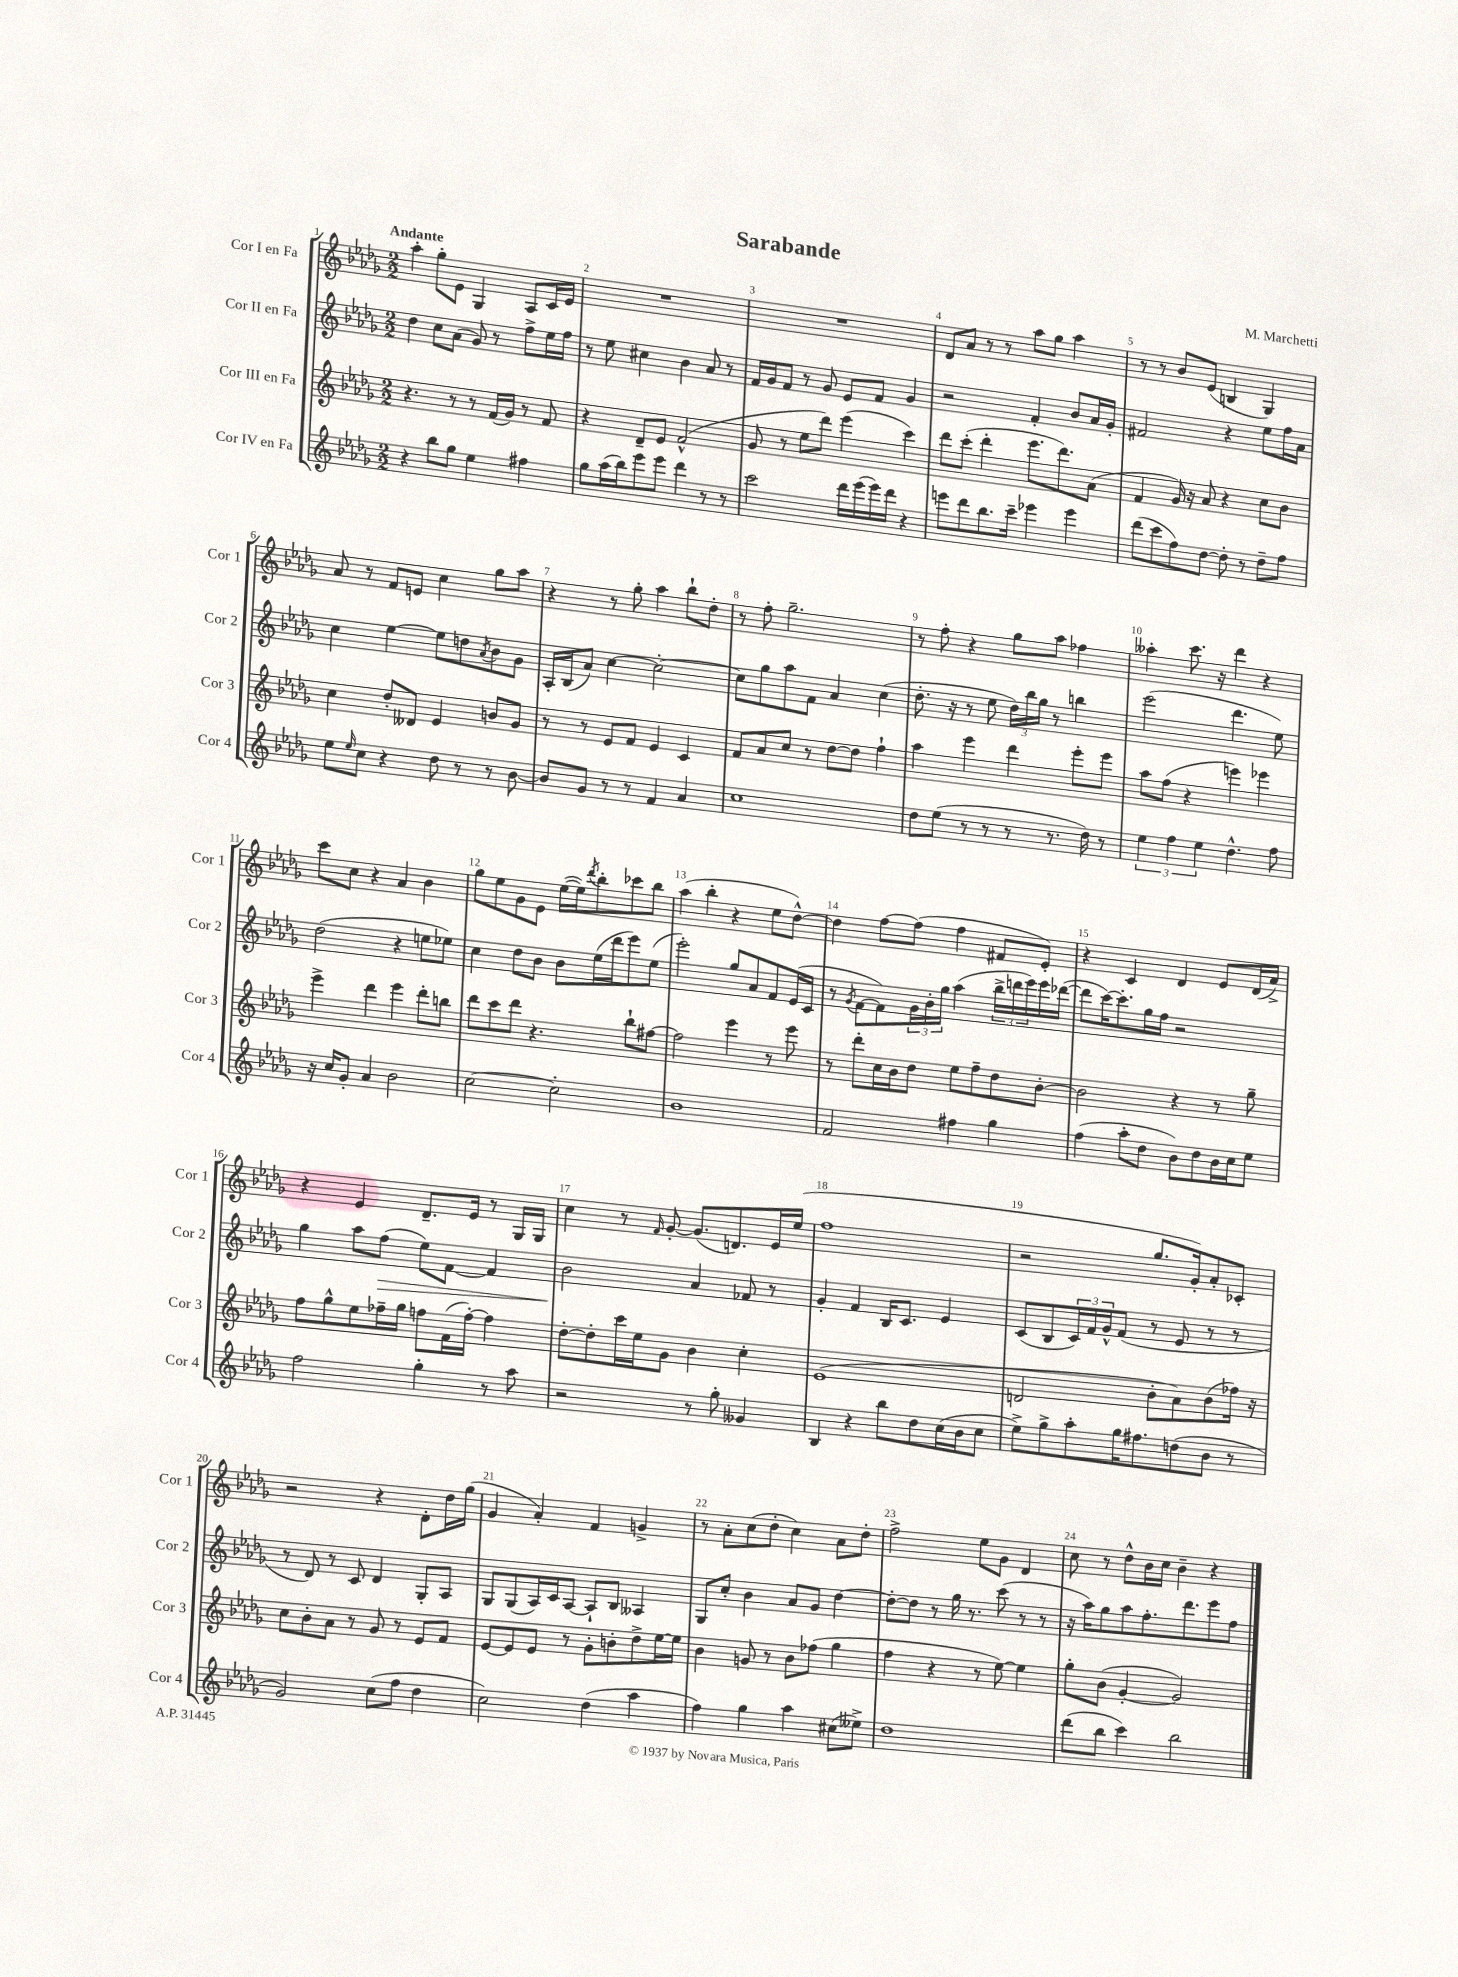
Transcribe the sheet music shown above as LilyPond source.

\header { title = "Sarabande" composer = "M. Marchetti" }
<<
\new StaffGroup <<
\new Staff = "s0" \with { instrumentName = "Cor I en Fa" shortInstrumentName = "Cor 1" } {
    \clef treble \key des \major \numericTimeSignature \time 2/2 \tempo "Andante"
    aes''4-. ges''8-. ees'8 ges4 aes8 c'16 ees'16 |
    R1 |
    R1 |
    des'8 aes'8 r8 r8 aes''8 ges''8 aes''4 |
    r8 r8 bes'8 ees'8( b4 ges4) |
    aes'8 r8 f'8 e'8 c''4 ges''8 aes''8 |
    r4 r8 ges''8-. aes''4 bes''8-! des''8-. |
    r8 f''8-. ges''2.-- |
    r8 f''8-. r4 ges''8 aes''8 fes''4 |
    aeses''4-. c'''8. r16 des'''4 r4 |
    c'''8 c''8 r4 aes'4 bes'4 |
    ges''8 ees''8 ges'8 ees'8 ees''16~( ees''16) \acciaccatura { des'''8 } bes''8-. ces'''8 bes''8 |
    aes''4( bes''4-. r4 ees''8 des''8~-^) |
    des''4 f''8~ f''8( f''4 fis'8 ees'8-.) |
    r4 c'4 des'4 ees'8 des'16( aes'16->) |
    r4 ees'4 des'8.-- ees'16 r8 ges16 ges16 |
    c''4 r8 \grace { f'16 } ges'8~-. ges'8.( d'8.) ees'16 ees''16( |
    f''1 |
    r2 ges''8. ges'16-.) aes'8-. ces'8-. |
    r2 r4 des'8-. des''16 ges''16( |
    ges'4 aes'4-.) f'4 g'4-> |
    r8 aes'8-. c''8( des''8-. c''4) aes'8 des''8-. |
    f''2-> ees''8 ges'8 des'4 |
    c''8 r8 des''8-^ bes'16 c''16 bes'4-- r4 \bar "|." |
}
\new Staff = "s1" \with { instrumentName = "Cor II en Fa" shortInstrumentName = "Cor 2" } {
    \clef treble \key des \major \numericTimeSignature \time 2/2
    des''4 c''8 aes'8( ges'8) r8 f''8-> ees''16 f''16 |
    r8 ees''8 cis''4 bes'4 aes'8 r8 |
    f'16 ges'16 f'8 r8 ges'8 ees'8 f'8 ges'4 |
    r2 f'4-. bes'8 aes'16 ges'16-. |
    fis'2 r4 ees''8 f''16 aes'16 |
    c''4 ees''4~ ees''8 d''8 \acciaccatura { aes'8 } bes'8 ges'8 |
    aes16-. bes16( aes'8) c''4~ c''2~-. |
    c''8 ges''8 aes''8 f'8 aes'4 c''4( |
    des''8.-. r16 r8 ees''8 \tuplet 3/2 { des''16) bes''16 ges''16 } r8 b''4 |
    ees'''2( des'''4. ees''8) |
    des''2( r4 e''8 ees''8) |
    c''4 des''8 bes'8 bes'8 ees''16( des'''16 ees'''8) ees''8( |
    ees'''2-.) ges''8 aes'8 f'8 ees'16( c'16 |
    r8 \acciaccatura { ges'8 } f'8~ f'8) \tuplet 3/2 { ges'16 bes'16-. ges''16 } aes''4( \tuplet 3/2 { bes''16-> d'''16 ees'''16) } ees'''16 des'''16~( |
    des'''8 c'''16~) c'''8.-. ges''16 f''16 r2 |
    ges''4 aes''8 f''8\>( ees''8) f'8~ f'4 |
    bes'2\! aes'4 fes'8 r8 |
    ges'4-. f'4 bes16 c'8. ees'4 |
    c'8( bes8 \tuplet 3/2 { c'16) f'16 ges'16-^ } f'8( r8 ees'8 r8 r8 |
    r8 des'8) r8 c'8 des'4 ges8-. aes8 |
    ges8 ges8( aes16) c'16 aes8~ aes8-! bes8 aeses4 |
    ges8 c''8-. bes'4 aes'8 ges'8 des''4~ |
    des''8~-. des''8 r8 ges''16 r8. c'''8( r8 r8 |
    r16 aes''16) ges''8 aes''8 f''8.-. des'''8. ees'''8 f''8 \bar "|." |
}
\new Staff = "s2" \with { instrumentName = "Cor III en Fa" shortInstrumentName = "Cor 3" } {
    \clef treble \key des \major \numericTimeSignature \time 2/2
    r4. r8 r8 f'16( ges'16) r8 f'8 |
    r4 des'8-- ees'8 f'2-^( |
    ges'8 r8 ees''8 des'''8) ees'''4( c'''4) |
    des'''8 c'''8-.( des'''4-. ees'''8. des'''8.) aes'8( |
    f'4 ges'16) r16 aes'8 r4 c''8 bes'8 |
    c''4 des''8-. deses'8 ees'4 b'8 ges'8 |
    r8 r8 ees'8 f'8 ees'4 c'4 |
    f'8 aes'8 c''8 r8 des''8~ des''8 f''4-! |
    aes''4 ees'''4 des'''4 ees'''8-. ees'''8 |
    aes''8 f''8( r4 e'''4) ees'''4 |
    ees'''4-> des'''4 ees'''4 des'''8-. b''8 |
    des'''8 c'''8 des'''8 r4. bes''8-! fis''8~ |
    fis''2 ees'''4 r8 ees'''8 |
    r8 des'''8-. c''16 bes'16 des''8 ees''8 f''8-- des''8 bes'8~-. |
    bes'2 r4 r8 ges''8-- |
    f''8 ges''8-^ ees''8 fes''16-- ges''16 f''8 f'16( f''16~-.) f''4 |
    des''8~-. des''8-. c'''16 ees''16 ges'8 bes'4 c''4-. |
    ees'1( |
    d'2 bes'8-. aes'8) bes'8( fes''16) r16 |
    c''8 bes'8-. aes'8 r8 ges'8 r8 ees'8 f'8 |
    ees'8~ ees'8 ees'8 r8 ges'8-. b'8-. des''8-> ees''16~ ees''16 |
    bes'4 g'8 r8 bes'8 fes''8( ges''4 |
    f''4 r4 r8 ees''8~) ees''4 |
    ges''8-. bes'8( ges'4~-. ges'2) \bar "|." |
}
\new Staff = "s3" \with { instrumentName = "Cor IV en Fa" shortInstrumentName = "Cor 4" } {
    \clef treble \key des \major \numericTimeSignature \time 2/2
    r4 bes''8 ges''8 ees''4 fis''4 |
    ges''8 aes''16( bes''16) ees'''8 ees'''8 des'''4 r8 r8 |
    c'''2 des'''16 ees'''16( ees'''16) des'''16 r4 |
    e'''8 des'''8 bes''8. c'''16-- ees'''4 ees'''4 |
    des'''8( c'''8 f''8) des''8~ des''8-. r8 des''8-- f''8 |
    ees''8 \grace { ees''16 } c''8 r4 des''8 r8 r8 bes'8~ |
    bes'8 ges'8 r8 r8 f'4 aes'4 |
    c''1 |
    des''8 ees''8( r8 r8 r8 r8. des''16) r8 |
    \tuplet 3/2 { ees''4 f''4 ees''4 } des''4.-^ f''8 |
    r16 c''16 ges'8-. aes'4 bes'2 |
    c''2~ c''2-. |
    bes'1 |
    f'2 fis''4 ges''4 |
    f''4( aes''8-. des''8 bes'8) des''8 bes'16 c''16 ees''8 |
    f''2 ges''4-. r8 aes''8 |
    r2 r8 ges''8-. geses'4 |
    bes4 r4 bes''8 des''8 c''16( bes'16 c''8 |
    ees''8->) ges''8-> aes''8-. ges''16 fis''8. d''8( bes'8 r8 |
    ges'2) c''8( f''8 des''4 |
    c''2) des''4( aes''4 |
    f''4) ges''4 aes''4 cis''8( eeses''8->) |
    des''1 |
    des'''8( bes''8 c'''4) bes''2 \bar "|." |
}
>>
>>
\layout { \context { \Score \override BarNumber.break-visibility = ##(#f #t #t) barNumberVisibility = #all-bar-numbers-visible } }
